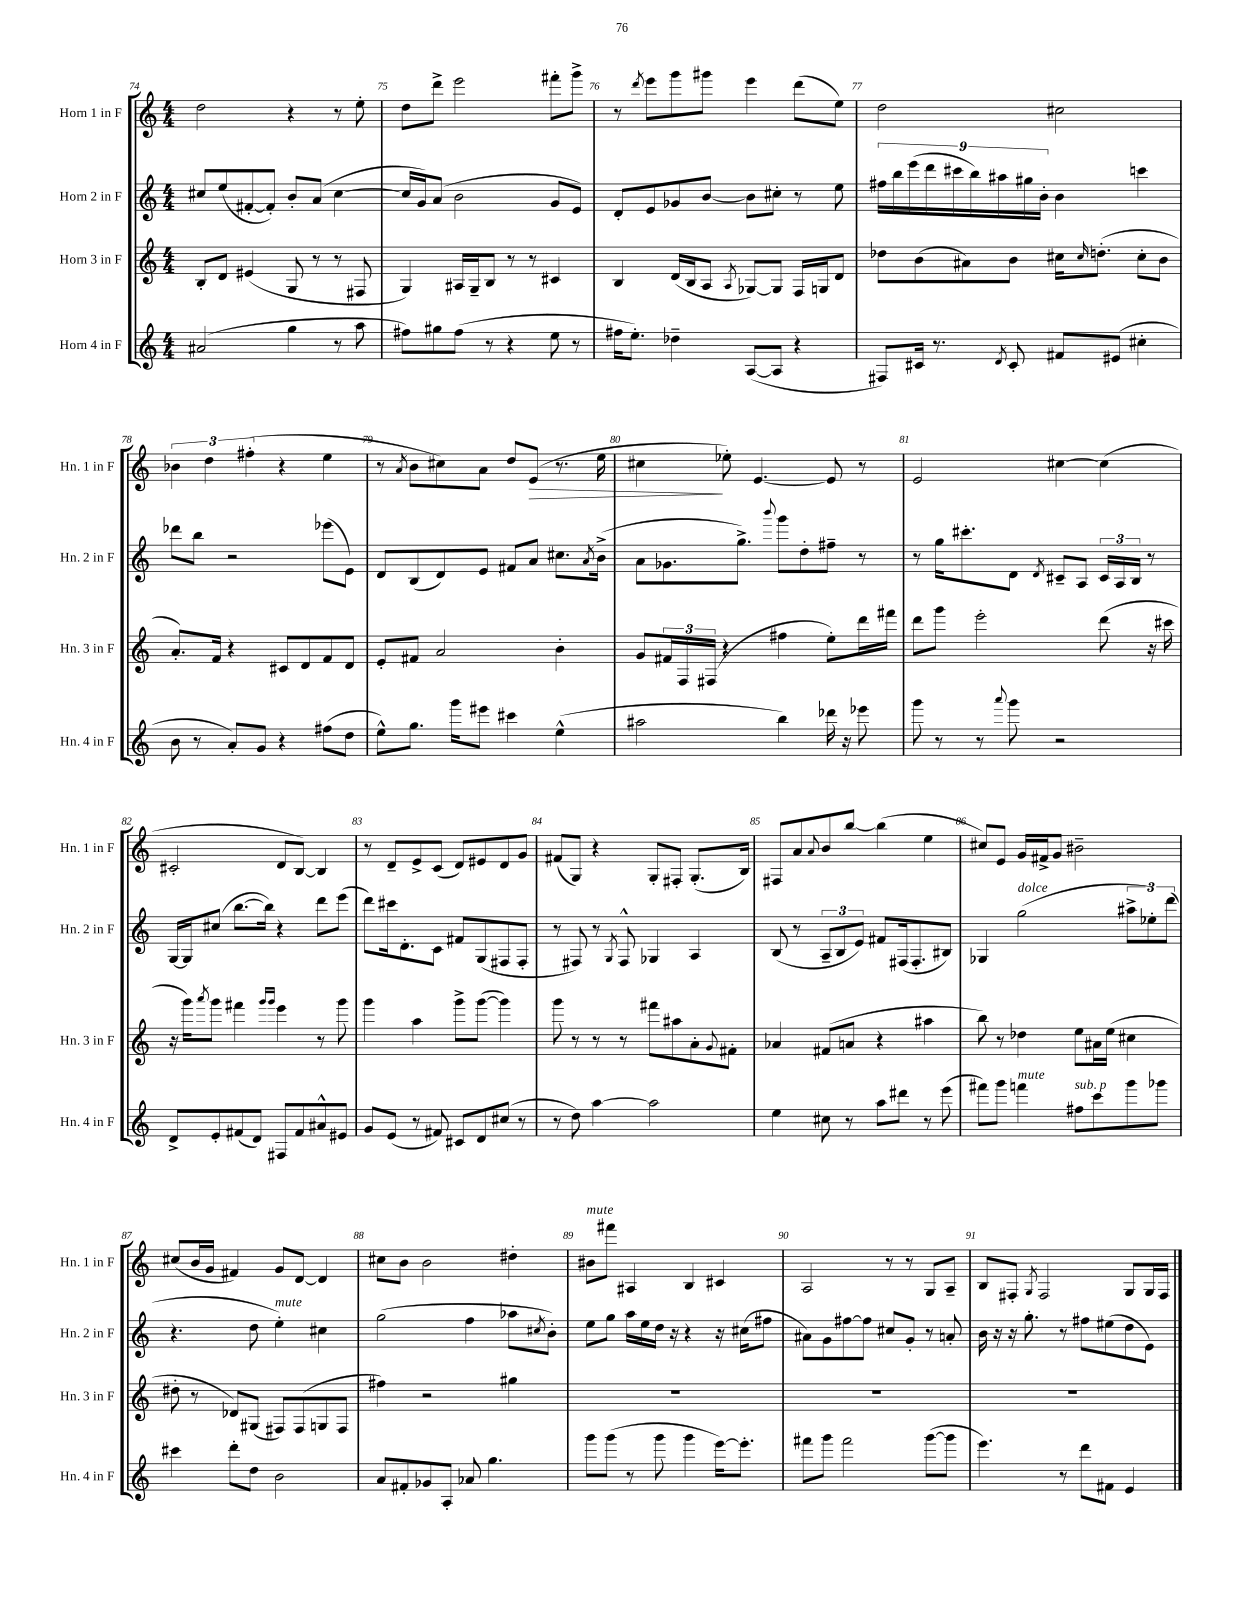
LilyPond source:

<<
\new StaffGroup <<
\new Staff = "s0" \with { instrumentName = "Horn 1 in F" shortInstrumentName = "Hn. 1 in F" } {
    \clef treble \key c \major \numericTimeSignature \time 4/4
    d''2 r4 r8 e''8-. |
    d''8 d'''8-> e'''2 fis'''8-. g'''8-> |
    r8 \acciaccatura { d'''8 } e'''8 g'''8 gis'''8 e'''4 d'''8( e''8) |
    d''2 cis''2 |
    \tuplet 3/2 { bes'4 d''4 fis''4-.( } r4 e''4 |
    r8 \acciaccatura { a'8 } b'8 cis''8) a'8 d''8 e'8\>( r8. e''16 |
    cis''4\! ees''8-.) e'4.~ e'8 r8 |
    e'2 cis''4~ cis''4( |
    cis'2-. d'8 b8~) b4 |
    r8 d'8-- e'8-> c'8( d'8) eis'8 d'8 g'8 |
    fis'8( g8) r4 g8-. fis8-. g8.-.( b16) |
    fis8 a'8 \appoggiatura { a'8 } b'8 b''8~ b''4( e''4 |
    cis''8) e'8 g'16 fis'16-> g'8 bis'2-- |
    cis''8( b'16 g'16 fis'4) g'8 d'8~ d'4 |
    cis''8 b'8 b'2 dis''4-. |
    bis'8^\markup { \italic "mute" } fis'''8 ais4 b4 cis'4 |
    a2 r8 r8 g8 a8-- |
    b8 fis8-. \acciaccatura { g8 } fis2 g8 g16 fis16 \bar "|." |
}
\new Staff = "s1" \with { instrumentName = "Horn 2 in F" shortInstrumentName = "Hn. 2 in F" } {
    \clef treble \key c \major \numericTimeSignature \time 4/4
    cis''8 e''8( fis'8~-. fis'8-.) b'8-. a'8( cis''4~ |
    cis''16 g'16) a'8( b'2 g'8 e'8) |
    d'8-. e'8 ges'8 b'8~ b'8 cis''8-. r8 e''8 |
    \tuplet 9/8 { fis''16 b''16 e'''16( d'''16 cis'''16 b''16) ais''16 gis''16 b'16-. } b'4 c'''4 |
    des'''8 b''8 r2 ees'''8( e'8) |
    d'8 b8( d'8) e'8 fis'8 a'8 cis''8. \acciaccatura { a'8 } b'16->( |
    a'8 ges'8. g''8.->) \appoggiatura { b'''8 } g'''8 d''8-. fis''8-- r8 |
    r8 g''16 cis'''8.-. d'8 \acciaccatura { d'8 } cis'8-- a8 \tuplet 3/2 { cis'16 a16 b16 } r8 |
    g16~ g16 cis''8( b''8.~ b''16) r4 d'''8 e'''8( |
    d'''8) cis'''16 d'8.-. c'8 fis'8 g8( fis8 fis8-. |
    r8 fis8) r8 \acciaccatura { g8 } fis8-^ ges4 a4 |
    b8( r8 \tuplet 3/2 { a8-- b8 e'8) } fis'8 fis16( fis8.-. bis8) |
    ges4 g''2^\markup { \italic "dolce" }( \tuplet 3/2 { ais''8-> ees''8-.) d'''8( } |
    r4. d''8 e''4-.^\markup { \italic "mute" }) cis''4 |
    g''2( f''4 aes''8 \acciaccatura { cis''8 } b'8-.) |
    e''8 g''8 a''16 e''16 d''16 r16 r4 r16 cis''16( fis''8 |
    ais'8) g'8 fis''8~ fis''8 cis''8 g'8-. r8 a'8-. |
    b'16 r16 r16 g''8.-. r8 fis''8 eis''8( d''8 e'8) \bar "|." |
}
\new Staff = "s2" \with { instrumentName = "Horn 3 in F" shortInstrumentName = "Hn. 3 in F" } {
    \clef treble \key c \major \numericTimeSignature \time 4/4
    b8-. d'8 eis'4( g8 r8 r8 fis8 |
    g4) ais16 g16-- b8 r8 r8 cis'4 |
    b4 d'16( b16 a8 \acciaccatura { a8 } ges8~) ges8 f16 g16 d'8 |
    des''8 b'8( ais'8) b'8 cis''16 \grace { cis''16 } d''8.-.( cis''8-. b'8 |
    a'8.-.) f'16 r4 cis'8 d'8 f'8 d'8 |
    e'8-. fis'8 a'2 b'4-. |
    g'8 \tuplet 3/2 { fis'16 f16 fis16( } r4 fis''4 e''8-.) d'''16 fis'''16 |
    d'''8 g'''8 e'''2-. d'''8( r16 cis'''16 |
    r16 g'''16) \acciaccatura { a'''8 } g'''8 fis'''4 \grace { g'''16 g'''16 } e'''4 r8 g'''8 |
    g'''4 a''4 g'''8-> g'''8~( g'''4) |
    g'''8 r8 r8 r8 fis'''8 ais''8 a'8-. \appoggiatura { g'8 } fis'8-. |
    aes'4 fis'8( a'8 r4 ais''4 |
    b''8) r8 des''4 e''8 ais'16 e''16( cis''4 |
    dis''8-. r8 des'8) gis8( fis8) fis8( g8 fis8 |
    fis''4) r2 gis''4 |
    R1 |
    R1 |
    R1 \bar "|." |
}
\new Staff = "s3" \with { instrumentName = "Horn 4 in F" shortInstrumentName = "Hn. 4 in F" } {
    \clef treble \key c \major \numericTimeSignature \time 4/4
    ais'2( g''4 r8 a''8 |
    fis''8) gis''8 fis''8( r8 r4 e''8 r8 |
    fis''16 e''8.-.) des''4-- a8~( a8 r4 |
    fis8) cis'16 r8. \acciaccatura { d'8 } cis'8-. fis'8 eis'8( cis''4-. |
    b'8 r8 a'8-.) g'8 r4 fis''8( d''8 |
    e''8-^) g''8. g'''16 eis'''8 cis'''4 e''4-^( |
    ais''2 b''4) des'''16 r16 ees'''8 |
    g'''8 r8 r8 \appoggiatura { a'''8 } g'''8 r2 |
    d'8-> e'8-. fis'8( d'8) fis8 fis'8 ais'8-^ eis'8 |
    g'8 e'8( r8 fis'8) cis'8 d'8 cis''8( r8 |
    r8 d''8) a''4~ a''2 |
    e''4 cis''8 r8 a''8 dis'''8 r8 e'''8( |
    fis'''8) g'''8 f'''4^\markup { \italic "mute" } fis''8^\markup { \italic "sub. p" } c'''8 g'''8 ges'''8 |
    cis'''4 d'''8-. d''8 b'2 |
    a'8 fis'8-. ges'8 a8-. aes'8 g''4. |
    g'''8 g'''8( r8 g'''8 g'''4 e'''16~) e'''8.-. |
    fis'''8 g'''8 fis'''2 g'''8~( g'''8 |
    e'''4.) r8 d'''8 fis'8 e'4 \bar "|." |
}
>>
>>
\layout { \context { \Score currentBarNumber = #74 \override BarNumber.break-visibility = ##(#f #t #t) barNumberVisibility = #all-bar-numbers-visible } }
